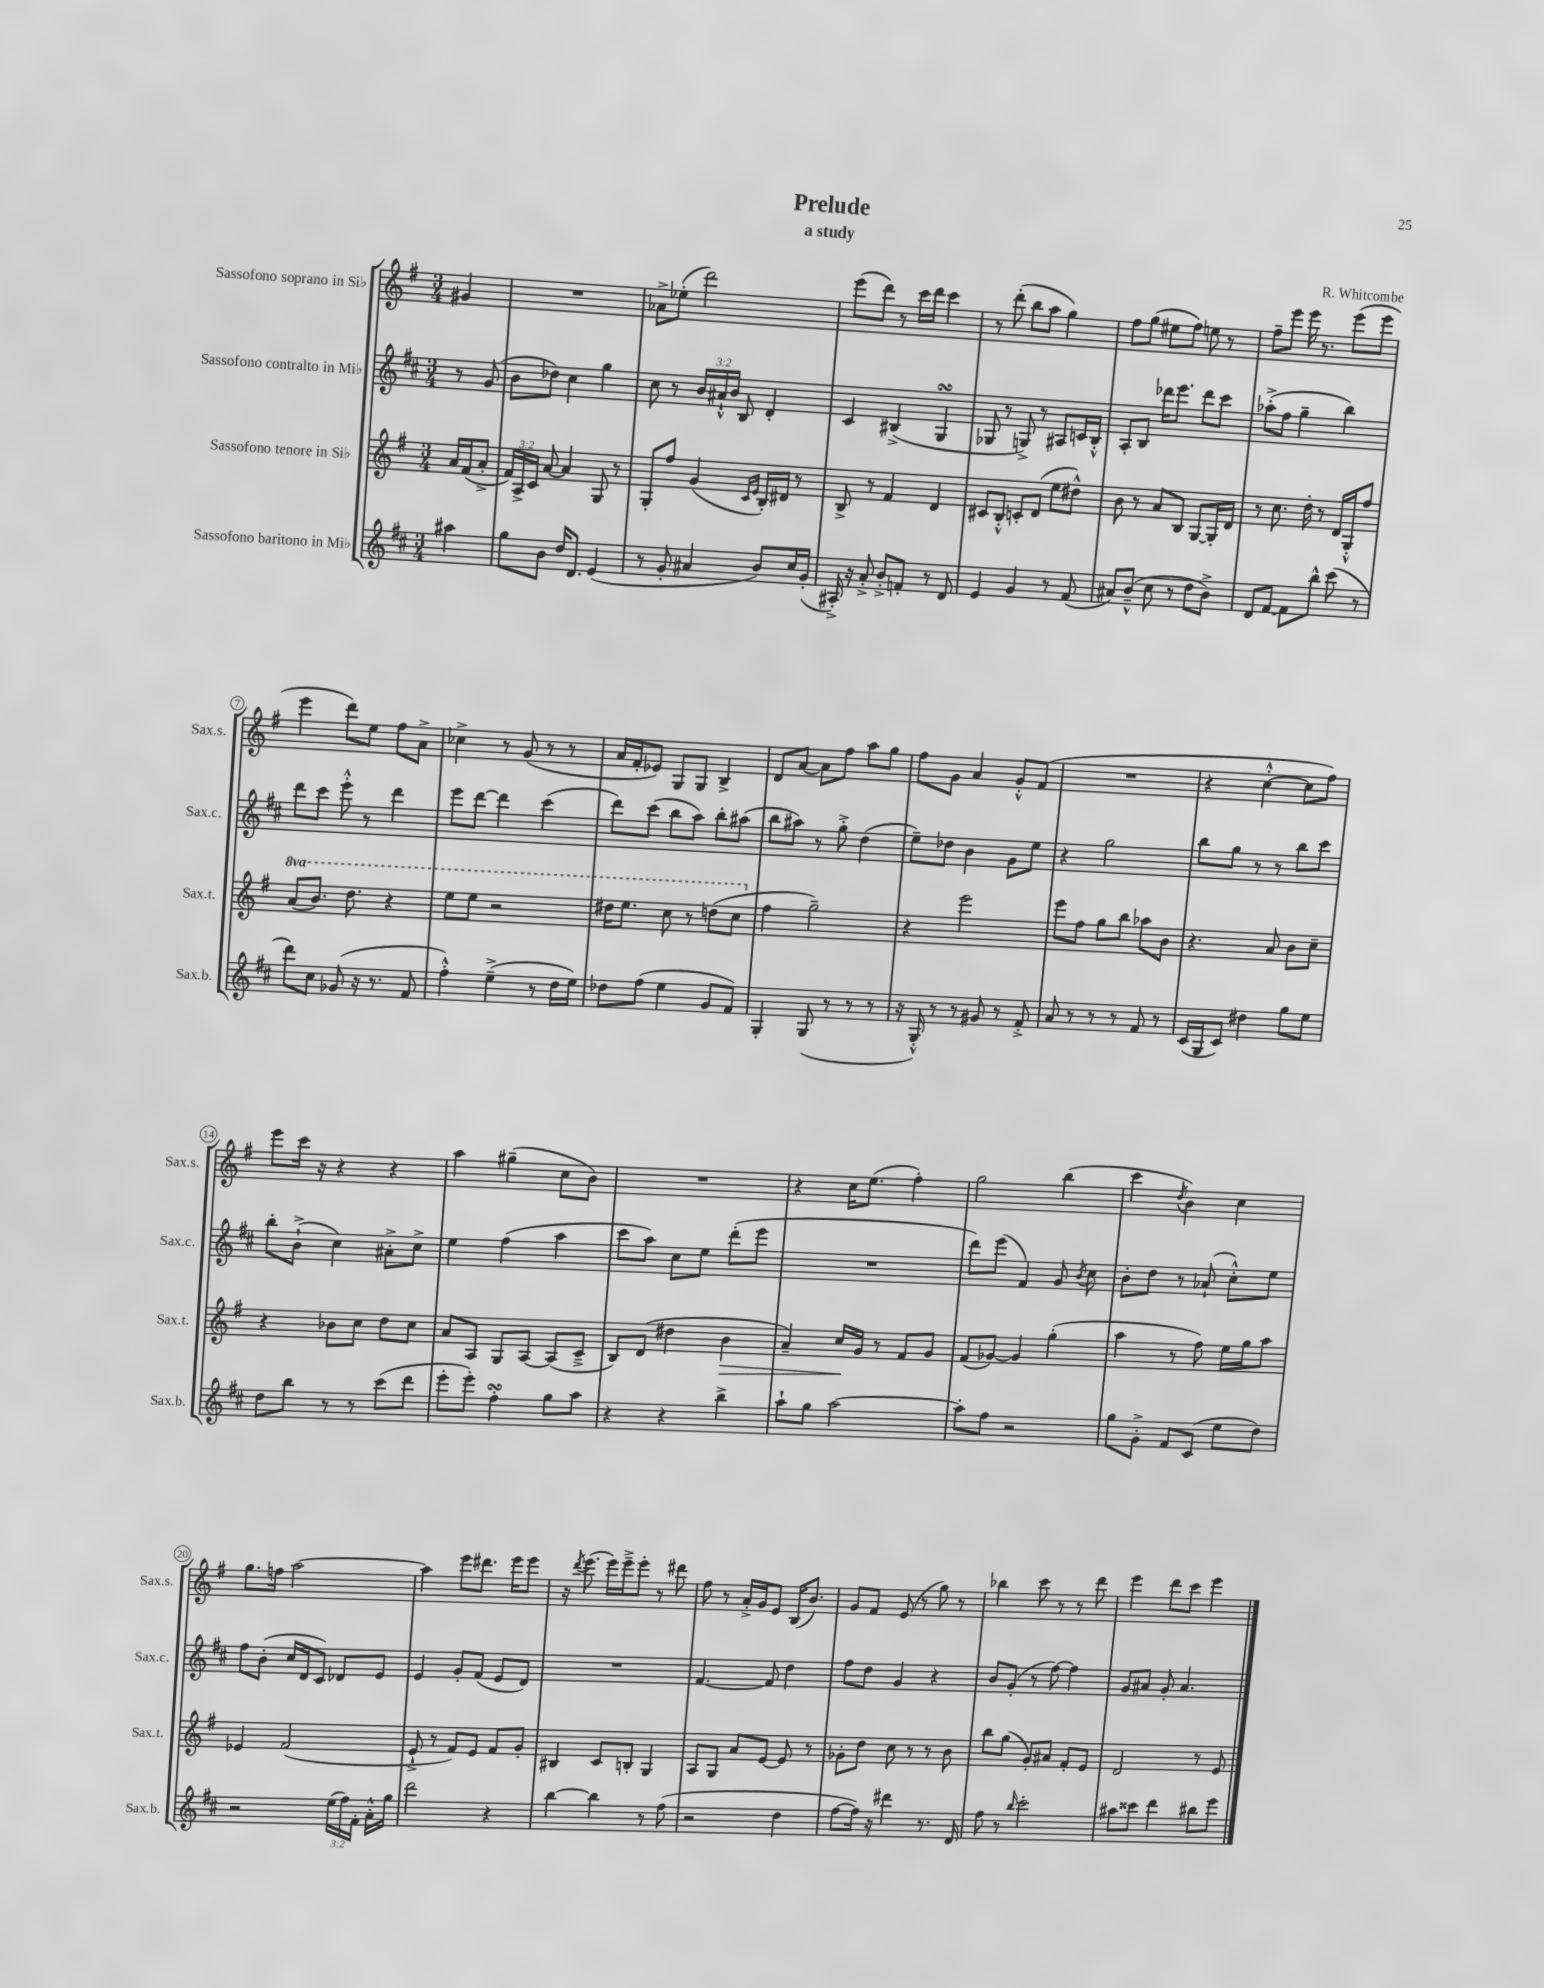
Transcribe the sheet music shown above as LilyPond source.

\header { title = "Prelude" composer = "R. Whitcombe" subtitle = "a study" }
<<
\new StaffGroup <<
\new Staff = "s0" \with { instrumentName = "Sassofono soprano in Sib" shortInstrumentName = "Sax.s." } {
    \clef treble \key g \major \numericTimeSignature \time 3/4 \partial 4
    \autoBeamOff gis'4 |
    R2. |
    aes'8[-> ees''8]-.( d'''2) |
    e'''8[( d'''8]) r8 c'''16[ d'''16] c'''4 |
    r8 d'''8-.( b''8[ a''8] g''4) |
    fis''8[ g''8]( eis''8[ fis''8]) e''8 r8 |
    fis''8[-- e'''8] e'''16 r8. e'''8[( e'''8] |
    e'''4 d'''8[) e''8] fis''8[ a'8]-> |
    ces''4-> r8 g'8( r8 r8 |
    a'16[ fis'16-. ees'8]) g8[ g8] b4-> |
    d'8[ a'8]~ a'8[ fis''8] a''8[ g''8] |
    fis''8[ g'8] a'4 g'8[-.-^ fis'8]( |
    R2. |
    r4 c''4~-.-^ c''8[ fis''8]) |
    e'''8[ c'''16] r16 r4 r4 |
    a''4 gis''4--( c''8[ b'8]) |
    R2. |
    r4 c''16[ e''8.]( fis''4-.) |
    g''2 b''4( |
    c'''4 \acciaccatura { d''8 } b'4) c''4 |
    g''8.[ f''16] a''2~ |
    a''4 e'''8[ dis'''8.] e'''16[ e'''8] |
    r16 \acciaccatura { d'''8 } e'''8.( e'''16[) e'''16---> e'''8]-. r8 dis'''8 |
    fis''8 r8 a'16[-.-> g'16 e'8] b16[( b'8.]) |
    g'8[ fis'8] e'8( r8 g''8) r8 |
    bes''4 c'''8 r8 r8 d'''8 |
    e'''4 d'''8[ c'''8] e'''4 \bar "|." |
}
\new Staff = "s1" \with { instrumentName = "Sassofono contralto in Mib" shortInstrumentName = "Sax.c." } {
    \clef treble \key d \major \numericTimeSignature \time 3/4 \override Staff.TupletNumber.text = #tuplet-number::calc-fraction-text \partial 4
    \autoBeamOff r8 g'8( |
    b'8[ des''8]) cis''4 g''4 |
    cis''8 r8 \tuplet 3/2 { b'16[ ais'16-!-^ b'16] } b8 d'4-. |
    cis'4 bis4->( g4\turn |
    ges8 r8 g8->) r8 ais8[ c'16 b16]-.-^ |
    a8[-. b8] des'''16[ e'''8.] des'''8[ cis'''8] |
    aes''8[-.->( fis''8] g''4-- b''4) |
    d'''8[ cis'''8] e'''8-.-^ r8 d'''4 |
    e'''8[ d'''8]~ d'''4 cis'''4( |
    d'''8[) cis'''8]( b''8[ a''8]) b''8[-. ais''8]( |
    b''8[ ais''8]) r8 g''8-.-> d''4( |
    e''8[--) des''8] b'4 g'8[ e''8] |
    r4 g''2 |
    b''8[ g''8] r8 r8 b''8[ cis'''8] |
    b''8[-. b'8]-!->( cis''4) ais'8[-.-> cis''8]-> |
    e''4 fis''4( a''4 |
    cis'''8[ a''8]) cis''8[ e''8] d'''8[-.( e'''8] |
    R2. |
    d'''8[) e'''8]( fis'4) g'8 \acciaccatura { b'8 } cis''8 |
    b'8[-. d''8] r8 aes'8-!( cis''8[-.-^) e''8] |
    fis''8[ b'8]-.( cis''16[ d'16 cis'8]) des'8[ e'8] |
    e'4 g'8[-. fis'8]( e'8[ d'8]) |
    R2. |
    fis'4.~ fis'8 d''4 |
    fis''8[ d''8] g'4 r4 |
    b'8[ g'8]-.( r8 fis''8~) fis''4 |
    g'8[ ais'8] g'8-. ais'4. \bar "|." |
}
\new Staff = "s2" \with { instrumentName = "Sassofono tenore in Sib" shortInstrumentName = "Sax.t." } {
    \clef treble \key g \major \numericTimeSignature \time 3/4 \override Staff.TupletNumber.text = #tuplet-number::calc-fraction-text \set Staff.ottavationMarkups = #ottavation-simple-ordinals \partial 4
    \autoBeamOff a'16[ fis'16( a'8]-.-> |
    \tuplet 3/2 { fis'16[) a16-> c'16] } a'8~ a'4 g8 r8 |
    g8[-. fis''8] g'4( \grace { c'16[ e'16] } b16[-.) dis'16] r8 |
    b8-> r8 fis'4 d'4 |
    cis'8[ b8]-.-^ c'8[-. d'8]( e''8[ dis''8]-^) |
    b'8 r8 a'8[ b8] g8[~ g16-. d'16] |
    r8 c''8. d''16-. r8 d'16[ g16-.-^ fis''8] |
    \ottava #1 a''8[( b''8.]) d'''8. r4 |
    e'''8[ e'''8] r2 |
    dis'''16[ e'''8.] c'''8 r8 d'''8[( c'''8] \ottava #0 |
    fis''4 g''2--) |
    r4 e'''2 |
    e'''8[ fis''8] g''8[ b''8] aes''8[ b'8] |
    r4. a'8 b'8[ c''8]-- |
    r4 bes'8[ c''8] d''8[ c''8] |
    a'8[ a8] g8[ a8]~ a8[( c'8]---> |
    b8[) d'8]( dis''4 b'4\> |
    a'4--) c''16[\! g'16] r8 fis'8[ g'8] |
    fis'8[( ges'8]~) ges'4 g''4-.( |
    a''4 r8 fis''8) e''16[ g''16 a''8] |
    ees'4 fis'2( |
    e'8-!-> r8 fis'8[) e'8] fis'8[ g'8]-. |
    bis4 c'8[ b8]-. g4 |
    a8[ g8] a'8[ e'8]~ e'8 r8 |
    ges'8[-. d''8] c''8 r8 r8 b'8 |
    b''8[ g''8]( g'8[-.) ais'8] fis'8[-. e'8] |
    d'2 r8 e'8 \bar "|." |
}
\new Staff = "s3" \with { instrumentName = "Sassofono baritono in Mib" shortInstrumentName = "Sax.b." } {
    \clef treble \key d \major \numericTimeSignature \time 3/4 \override Staff.TupletNumber.text = #tuplet-number::calc-fraction-text \partial 4
    \autoBeamOff ais''4 |
    g''8[ b'8] d''16[ d'8.] e'4( |
    r8 g'8-. ais'4 b'8[) cis''16 g'16]-.( |
    ais16-.->) r16 a'8-.-> b'8[-.-> f'8]-. r8 d'8 |
    e'4 g'4 r8 fis'8( |
    ais'8[) b'8]---^( cis''8 r8 d''8[ b'8]->) |
    d'8[ fis'8]~ fis'8[ b''8]-^ cis'''8( r8 |
    d'''8[) cis''8] ges'8( r16 r8. fis'8 |
    fis''4-.-^) e''4--->( r8 d''16[ e''16]) |
    des''8[ fis''8]( e''4 g'8[ fis'8]) |
    g4-. g8( r8 r8 r8 |
    r16 g16-.-^) r8 r8 gis'8 r8 fis'8-.-> |
    a'8 r8 r8 r8 fis'8 r8 |
    cis'16[( g16 cis'8]) dis''4 g''8[ e''8] |
    d''8[ b''8] r8 r8 cis'''8[( d'''8] |
    e'''8[-. e'''8]-.) fis''4-.\turn g''8[ a''8] |
    r4 r4 b''4-> |
    a''8[-! g''8] a''2~ |
    a''8[-. fis''8] r2 |
    g''8[ g'8]-.-> fis'8[ cis'8]( e''8[ d''8]) |
    r2 \tuplet 3/2 { e''16[( fis''16) fis'16]-. } a'16[-.-^ g''16] |
    d'''2 r4 |
    b''4~ b''4 r8 fis''8( |
    r2 d''4 |
    fis''8[~ fis''16]) r16 dis'''4 r8. d'16 |
    fis''8 r8 \grace { b''16 } cis'''2-. |
    ais''8[ cisis'''8] d'''4 bis''8[ e'''8] \bar "|." |
}
>>
>>
\layout { \context { \Score \override BarNumber.stencil = #(make-stencil-circler 0.1 0.3 ly:text-interface::print) } }
